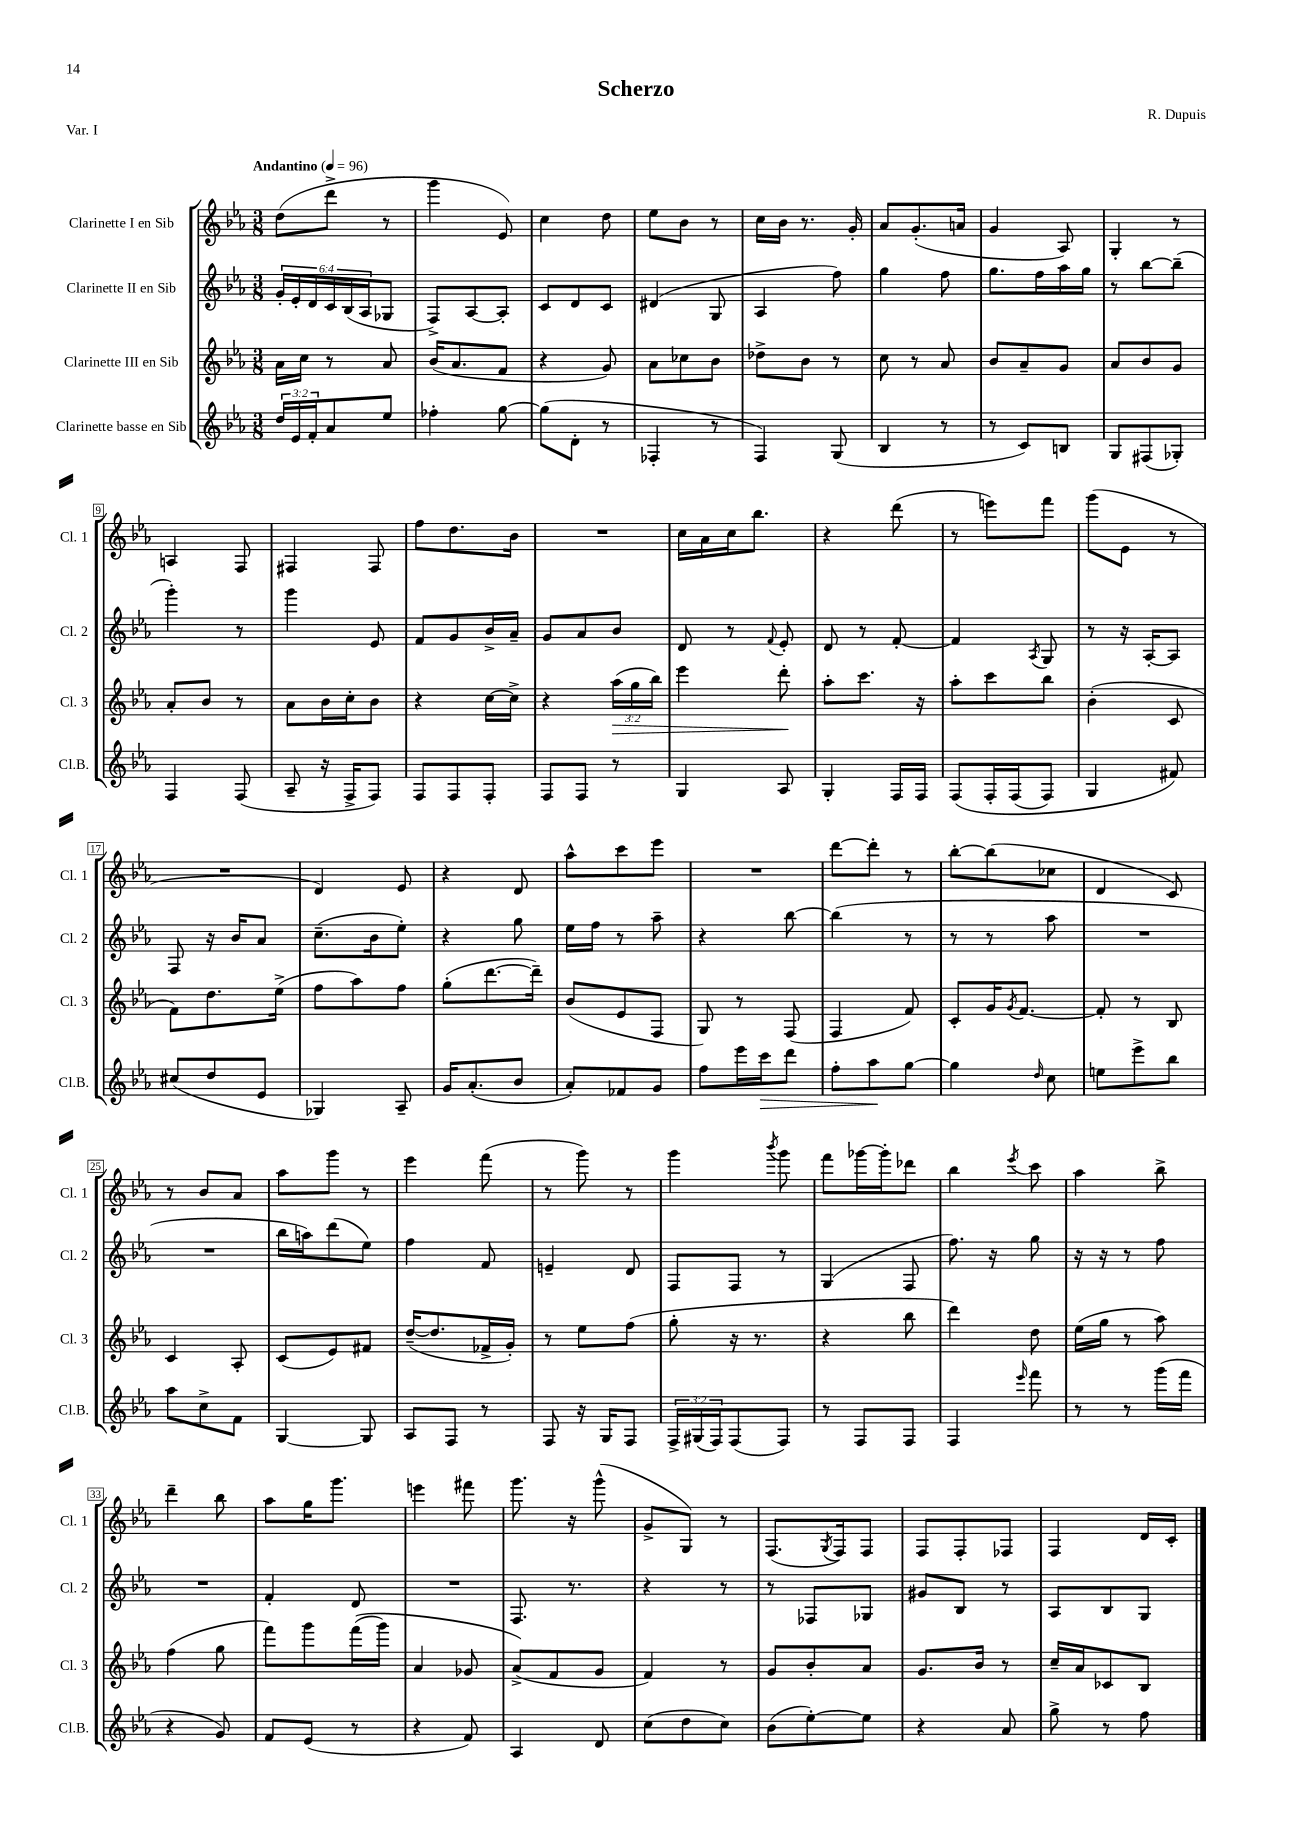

**kern	**dynam	**kern	**dynam	**kern	**kern
*part4	*part4	*part3	*part3	*part2	*part1
*staff4	*staff4	*staff3	*staff3	*staff2	*staff1
*I"Clarinette basse en Sib	*	*I"Clarinette III en Sib	*	*I"Clarinette II en Sib	*I"Clarinette I en Sib
*I'Cl.B.	*	*I'Cl. 3	*	*I'Cl. 2	*I'Cl. 1
*clefG2	*	*clefG2	*	*clefG2	*clefG2
*k[b-e-a-]	*	*k[b-e-a-]	*	*k[b-e-a-]	*k[b-e-a-]
*M3/8	*	*M3/8	*	*M3/8	*M3/8
*MM96	*	*MM96	*	*MM96	*MM96
=1	=1	=1	=1	=1	=1
!	!	!	!	!	!LO:TX:a:B:t=Andantino
24dd/LL	.	16a-\LL	.	24g'/LL	(8dd\L
24e-/	.	.	.	24e-'/	.
.	.	16cc\JJ	.	.	.
24f'/J	.	.	.	24d/	.
8a-/	.	8r	.	24c/	8ddd^\J
.	.	.	.	(24B-/	.
.	.	.	.	24A-/J	.
8ee-/J	.	8a-/	.	8G-X/J	8r
=2	=2	=2	=2	=2	=2
4ff-X'\	.	(16b-/KL	.	8F^/L)	4ggg\
.	.	8.a-/	.	.	.
.	.	.	.	[8A-/	.
[8gg\	.	8f/J	.	8A-'/J]	8e-/)
=3	=3	=3	=3	=3	=3
(8gg\L]	.	4r	.	8c/L	4cc\
8d'\J	.	.	.	8d/	.
8r	.	8g/)	.	8c/J	8dd\
=4	=4	=4	=4	=4	=4
4F-X'/	.	8a-\L	.	(4d#X/	8ee-\L
.	.	8cc-X\	.	.	8b-\J
8r	.	8b-\J	.	8G/	8r
=5	=5	=5	=5	=5	=5
4F/)	.	8dd-X^\L	.	4A-/	16cc\LL
.	.	.	.	.	16b-\JJ
.	.	8b-\J	.	.	8.r
(8G/	.	8r	.	8ff\)	.
.	.	.	.	.	16g'/
=6	=6	=6	=6	=6	=6
4B-/	.	8cc\	.	4gg\	8a-/L
.	.	8r	.	.	(8.g'/
8r	.	8a-/	.	8ff\	.
.	.	.	.	.	16an/Jk
=7	=7	=7	=7	=7	=7
8r	.	8b-/L	.	8.gg\L	4g/
8c/L)	.	8a-~/	.	.	.
.	.	.	.	16ff\L	.
8Bn/J	.	8g/J	.	16aa-\	8A-/)
.	.	.	.	16gg\JJ	.
=8	=8	=8	=8	=8	=8
8G/L	.	8a-/L	.	8r	4G'/
(8F#X/	.	8b-/	.	[8bb-\L	.
8G-X'/J)	.	8g/J	.	(8bb-~\J]	8r
!!LO:LB:g=z
=9	=9	=9	=9	=9	=9
4F/	.	8a-'/L	.	4ggg'\)	4An/
.	.	8b-/J	.	.	.
(8F/	.	8r	.	8r	8F/
=10	=10	=10	=10	=10	=10
8A-~/	.	8a-\L	.	4ggg\	4F#X/
16r	.	16b-\L	.	.	.
16F^/KL	.	16cc'\J	.	.	.
8F/J)	.	8b-\J	.	8e-/	8F#/
=11	=11	=11	=11	=11	=11
8F/L	.	4r	.	8f/L	8ff\L
8F/	.	.	.	8g/	8.dd\
8F'/J	.	[16cc\LL	.	16b-^/L	.
.	.	16cc^\JJ]	.	16a-~/JJ	16b-\Jk
=12	=12	=12	=12	=12	=12
8F/L	.	4r	.	8g/L	4.r
8F/J	.	.	.	8a-/	.
!	!	!	!LO:HP:b	!	!
8r	.	(24aa-\LL	>	8b-/J	.
.	.	24gg\	.	.	.
.	.	24bb-\JJ)	.	.	.
=13	=13	=13	=13	=13	=13
4G/	.	4eee-\	.	8d/	16cc\LL
.	.	.	.	.	16a-\
.	.	.	.	8r	16cc\J
.	.	.	.	.	8.bb-\J
.	.	.	.	8qqf/	.
8A-/	.	8ddd'\	.	8e-'/	.
.	.	.	]	.	.
=14	=14	=14	=14	=14	=14
4G'/	.	8aa-'\L	.	8d/	4r
.	.	8.ccc\J	.	8r	.
16F/LL	.	.	.	[8f'/	(8ddd\
16F/JJ	.	16r	.	.	.
=15	=15	=15	=15	=15	=15
(8F/L	.	8aa-'\L	.	4f/]	8r
16F'/L	.	8ccc\	.	.	8eeen\L)
(16F/J	.	.	.	.	.
.	.	.	.	8qA-/	.
8F/J)	.	8bb-\J	.	8G/	8fff\J
=16	=16	=16	=16	=16	=16
4G/	.	(4b-'\	.	8r	(8ggg\L
.	.	.	.	16r	8e-\J
.	.	.	.	[16A-'/KL	.
8f#X/)	.	8c/	.	8A-/J]	8r
!!LO:LB:g=z
=17	=17	=17	=17	=17	=17
(8cc#X/L	.	8f\L)	.	8F/	4.r
8dd/	.	8.dd\	.	16r	.
.	.	.	.	16b-/KL	.
8e-/J	.	.	.	8a-/J	.
.	.	(16ee-^\Jk	.	.	.
=18	=18	=18	=18	=18	=18
4G-X/)	.	8ff\L	.	(8.cc~\L	4d/)
.	.	8aa-\)	.	.	.
.	.	.	.	16b-\k	.
8A-~/	.	8ff\J	.	8ee-'\J)	8e-/
=19	=19	=19	=19	=19	=19
16g/KL	.	(8gg'\L	.	4r	4r
(8.a-'/	.	.	.	.	.
.	.	[8.ddd\	.	.	.
8b-/J	.	.	.	8gg\	8d/
.	.	16ddd~\Jk])	.	.	.
=20	=20	=20	=20	=20	=20
8a-'/L)	.	(8b-/L	.	16ee-\LL	8aa-^^\L
.	.	.	.	16ff\JJ	.
8f-X/	.	8e-/	.	8r	8ccc\
8g/J	.	8F/J	.	8aa-~\	8eee-\J
=21	=21	=21	=21	=21	=21
8ff\L	.	8G/)	.	4r	4.r
16eee-\L	.	8r	.	.	.
!	!LO:HP:b	!	!	!	!
16ccc\J	>	.	.	.	.
8ddd\J	.	(8F/	.	[8bb-\	.
=22	=22	=22	=22	=22	=22
8ff'\L	.	4F/	.	(4bb-\]	[8ddd\L
8aa-\	.	.	.	.	8ddd'\J]
[8gg\J	]	8f/)	.	8r	8r
=23	=23	=23	=23	=23	=23
4gg\]	.	8c'/L	.	8r	[8bb-'\L
.	.	16g/K	.	8r	(8bb-\]
.	.	8qg/	.	.	.
.	.	[8.f/J	.	.	.
16qqdd/	.	.	.	.	.
8cc\	.	.	.	8aa-\	8cc-X\J
=24	=24	=24	=24	=24	=24
8een\L	.	8f'/]	.	4.r	4d/
8eee-^\	.	8r	.	.	.
8bb-\J	.	8B-/	.	.	8c/)
!!LO:LB:g=z
=25	=25	=25	=25	=25	=25
8aa-\L	.	4c/	.	4.r	8r
8cc^\	.	.	.	.	8b-/L
8f\J	.	8A-'/	.	.	8a-/J
=26	=26	=26	=26	=26	=26
[4G/	.	(8c/L	.	16bb-\LL	8aa-\L
.	.	.	.	16aan\J)	.
.	.	8e-/)	.	(8ddd\	8ggg\J
8G/]	.	8f#X/J	.	8ee-\J)	8r
=27	=27	=27	=27	=27	=27
8A-/L	.	([16dd~/KL	.	4ff\	4eee-\
.	.	8.dd/]	.	.	.
8F/J	.	.	.	.	.
8r	.	16f-X^/L	.	8f/	(8fff\
.	.	16g'/JJ)	.	.	.
=28	=28	=28	=28	=28	=28
8F/	.	8r	.	4en~/	8r
16r	.	8ee-\L	.	.	8ggg\)
16G/KL	.	.	.	.	.
8F/J	.	(8ff\J	.	8d/	8r
=29	=29	=29	=29	=29	=29
24F^/LL	.	8gg'\	.	8F/L	4ggg\
(24G#X/	.	.	.	.	.
24F/J)	.	.	.	.	.
(8F/	.	16r	.	8F/J	.
.	.	8.r	.	.	.
.	.	.	.	.	8qbbb-/
8F/J)	.	.	.	8r	8ggg\
=30	=30	=30	=30	=30	=30
8r	.	4r	.	(4G/	8fff\L
8F/L	.	.	.	.	[16ggg-X\L
.	.	.	.	.	16ggg-'\J]
8F/J	.	8bb-\	.	8F/	8ddd-X\J
=31	=31	=31	=31	=31	=31
4F/	.	4ddd\)	.	8.ff\)	4bb-\
.	.	.	.	16r	.
16qqeee-/	.	.	.	.	8qeee-/
8fff\	.	8dd\	.	8gg\	8ccc\
=32	=32	=32	=32	=32	=32
8r	.	(16ee-\LL	.	16r	4aa-\
.	.	16gg\JJ	.	16r	.
8r	.	8r	.	8r	.
(16ggg\LL	.	8aa-\)	.	8ff\	8bb-^\
16fff\JJ	.	.	.	.	.
!!LO:LB:g=z
=33	=33	=33	=33	=33	=33
4r	.	(4ff\	.	4.r	4ddd~\
8g/)	.	8gg\	.	.	8bb-\
=34	=34	=34	=34	=34	=34
8f/L	.	8fff\L)	.	4f'/	8aa-\L
(8e-/J	.	8ggg\	.	.	16gg\K
.	.	.	.	.	8.ggg\J
8r	.	((16fff\L	.	8d/	.
.	.	16ggg\JJ)	.	.	.
=35	=35	=35	=35	=35	=35
4r	.	4a-/	.	4.r	4eeen\
8f/)	.	8g-X/	.	.	8fff#X\
=36	=36	=36	=36	=36	=36
4A-/	.	(8a-^/L)	.	8.F/	8.ggg\
.	.	8f/	.	.	.
.	.	.	.	8.r	16r
8d/	.	8g/J	.	.	(8ggg^^\
=37	=37	=37	=37	=37	=37
(8cc\L	.	4f/)	.	4r	8g^/L
8dd\	.	.	.	.	8G/J)
8cc\J)	.	8r	.	8r	8r
=38	=38	=38	=38	=38	=38
(8b-\L	.	8g/L	.	8r	(8.F/L
[8ee-'\)	.	8b-'/	.	8F-X/L	.
.	.	.	.	.	8qG/
.	.	.	.	.	16F/k)
8ee-\J]	.	8a-/J	.	8G-X/J	8F/J
=39	=39	=39	=39	=39	=39
4r	.	8.g/L	.	8g#X/L	8F/L
.	.	.	.	8B-/J	8F'/
.	.	16b-/Jk	.	.	.
8a-/	.	8r	.	8r	8F-X/J
=40	=40	=40	=40	=40	=40
8gg^\	.	16cc~/LL	.	8A-/L	4F/
.	.	16a-/J	.	.	.
8r	.	8c-X/	.	8B-/	.
8ff\	.	8B-/J	.	8G/J	16d/LL
.	.	.	.	.	16c'/JJ
==	==	==	==	==	==
*-	*-	*-	*-	*-	*-
